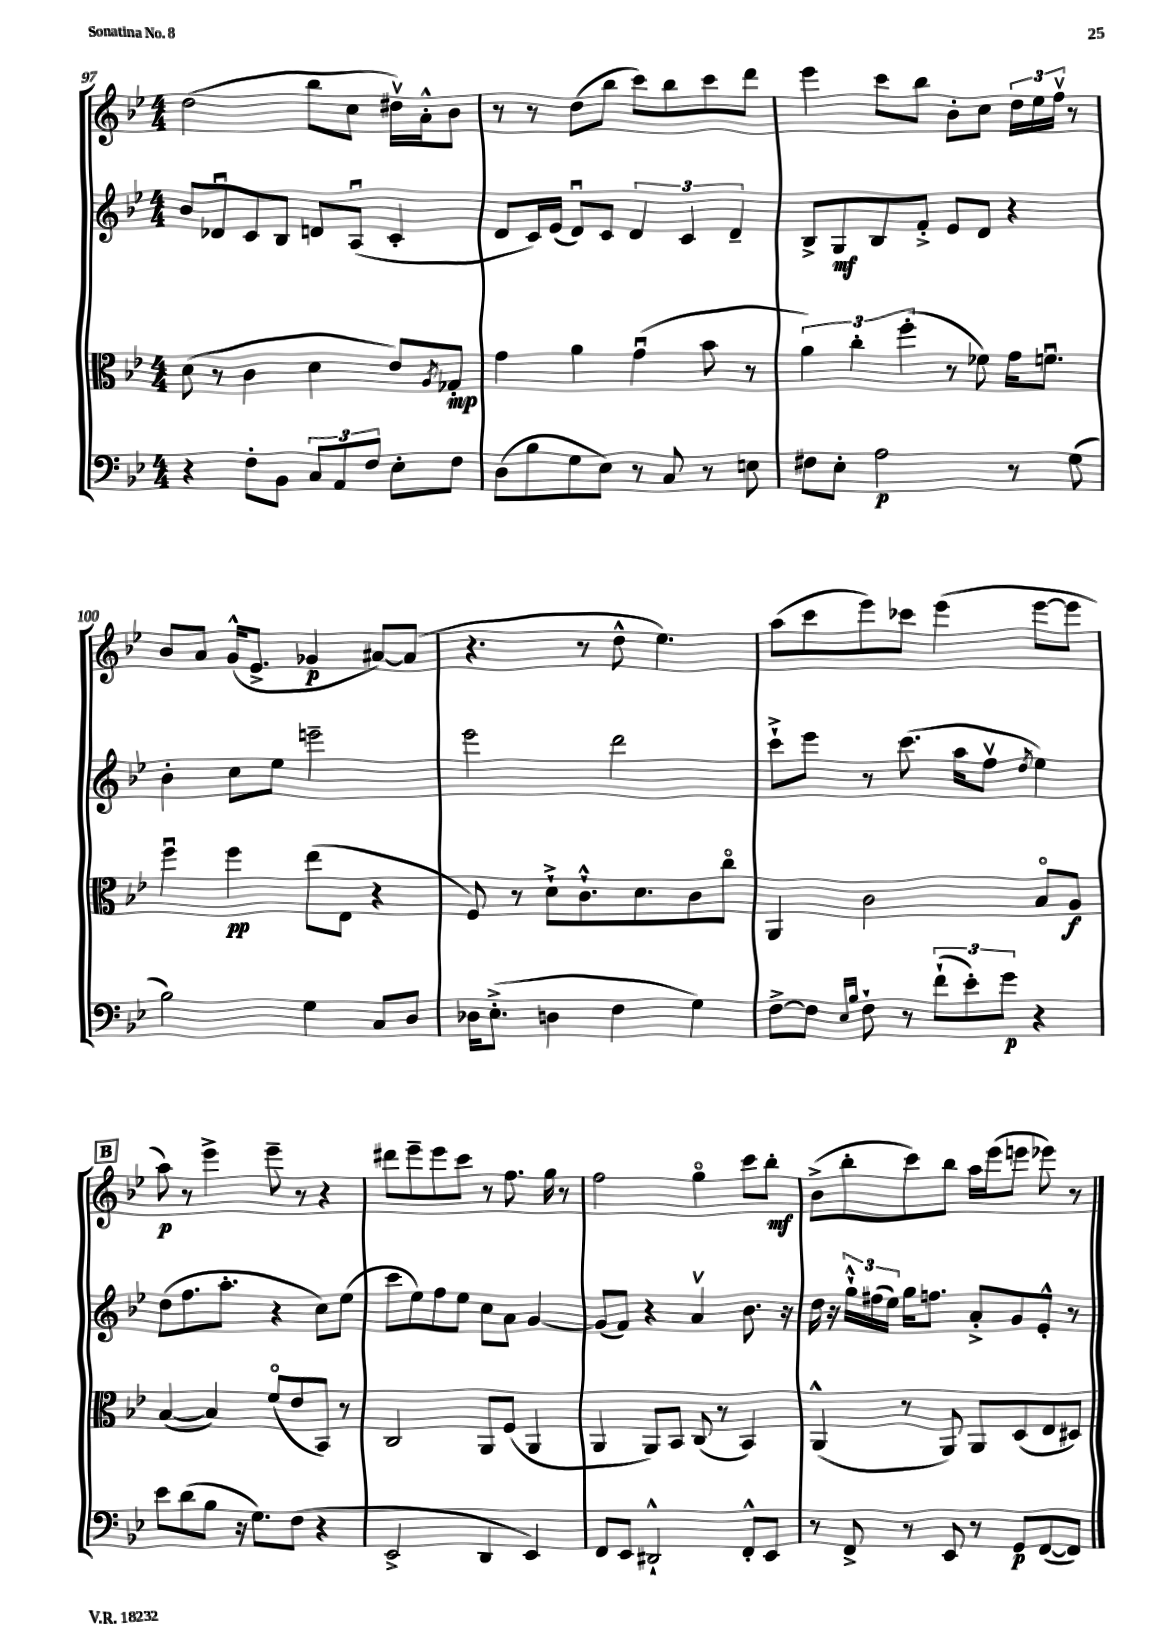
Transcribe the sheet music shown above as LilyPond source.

<<
\new StaffGroup <<
\new Staff = "s0" {
    \clef treble \key bes \major \numericTimeSignature \time 4/4
    d''2( bes''8 c''8 dis''16\upbow) a'16-.-^ bes'8 |
    r8 r8 d''8( bes''8 c'''8) bes''8 c'''8 d'''8 |
    ees'''4 c'''8 bes''8 bes'8-. c''8 \tuplet 3/2 { d''16 ees''16 f''16\upbow } r8 |
    bes'8 a'8 g'16-^( ees'8.-> ges'4\p ais'8~) ais'8( |
    r4. r8 d''8-^ ees''4.) |
    a''8( c'''8 ees'''8) ces'''8 ees'''4( ees'''8~ ees'''8 |
    \mark \markup { \box "B" } a''8\p) r8 ees'''4-> ees'''8-- r8 r4 |
    dis'''8 ees'''8-- ees'''8 c'''8 r8 f''8. g''16 r8 |
    f''2 g''4\flageolet c'''8 bes''8-.\mf |
    bes'8->( bes''8-. c'''8) bes''8 a''16 ees'''16( e'''8 ees'''8) r8 \bar "|." |
}
\new Staff = "s1" {
    \clef treble \key bes \major \numericTimeSignature \time 4/4
    bes'8 des'8\downbow c'8 bes8 d'8 a8\downbow( c'4-. |
    d'8 c'16) ees'16( d'8\downbow) c'8 \tuplet 3/2 { d'4 c'4 d'4-- } |
    bes8-> g8\mf bes8 f'8-.-> ees'8 d'8 r4 |
    bes'4-. c''8 ees''8 e'''2-- |
    ees'''2 d'''2 |
    c'''8-!-> ees'''8 r8 c'''8.( a''16 f''8\upbow \acciaccatura { d''8 } ees''4) |
    \mark \markup { \box "B" } d''8( f''8. a''8.-. r4 c''8) ees''8( |
    c'''8 ees''8) f''8 ees''8 c''8 a'8 g'4~ |
    g'8( f'8) r4 a'4\upbow bes'8. r16 |
    d''16 r16 \tuplet 3/2 { g''16-!-^ fis''16( ees''16) } g''16 f''8. a'8-.-> g'8 ees'8-.-^ r8 \bar "|." |
}
\new Staff = "s2" {
    \clef alto \key bes \major \numericTimeSignature \time 4/4
    d'8( r8 c'4 d'4 ees'8) \acciaccatura { a8 } ges8-.\mp |
    g'4 a'4 g'4\downbow( bes'8 r8 |
    \tuplet 3/2 { a'4) c''4-. f''4-.( } r8 fes'8) g'16 f'8.\downbow |
    f''4\downbow f''4\pp ees''8( ees8 r4 |
    f8) r8 d'8-!-> c'8.-!-^ d'8. c'8 c''8\flageolet |
    a,4 c'2 bes8\flageolet a8\f |
    \mark \markup { \box "B" } bes4~( bes4) f'8\flageolet( ees'8 bes,8) r8 |
    c2 a,8 f8( a,4 |
    a,4 a,8) bes,8 c8( r8 bes,4) |
    a,4-^( r8 a,8) a,8 d8( ees8 dis8) \bar "|." |
}
\new Staff = "s3" {
    \clef bass \key bes \major \numericTimeSignature \time 4/4
    r4 f8-. bes,8 \tuplet 3/2 { c8 a,8 f8 } ees8-. f8 |
    d8( bes8 g8 ees8) r8 c8 r8 e8 |
    fis8 ees8-. a2\p r8 g8( |
    bes2) g4 c8 d8 |
    des16 ees8.-.->( d4 f4 g4) |
    f8~-> f8 \grace { ees16 bes16 } f8-! r8 \tuplet 3/2 { f'8-!( ees'8-.) g'8\p } r4 |
    \mark \markup { \box "B" } ees'8 d'8( bes8 r16 g8.) f8( r4 |
    ees,2-> d,4 ees,4) |
    f,8 ees,8 dis,2-!-^ f,8-.-^ ees,8 |
    r8 f,8-> r8 ees,8 r8 g,8\p f,8~( f,8) \bar "|." |
}
>>
>>
\layout { \context { \Score currentBarNumber = #97 } }
